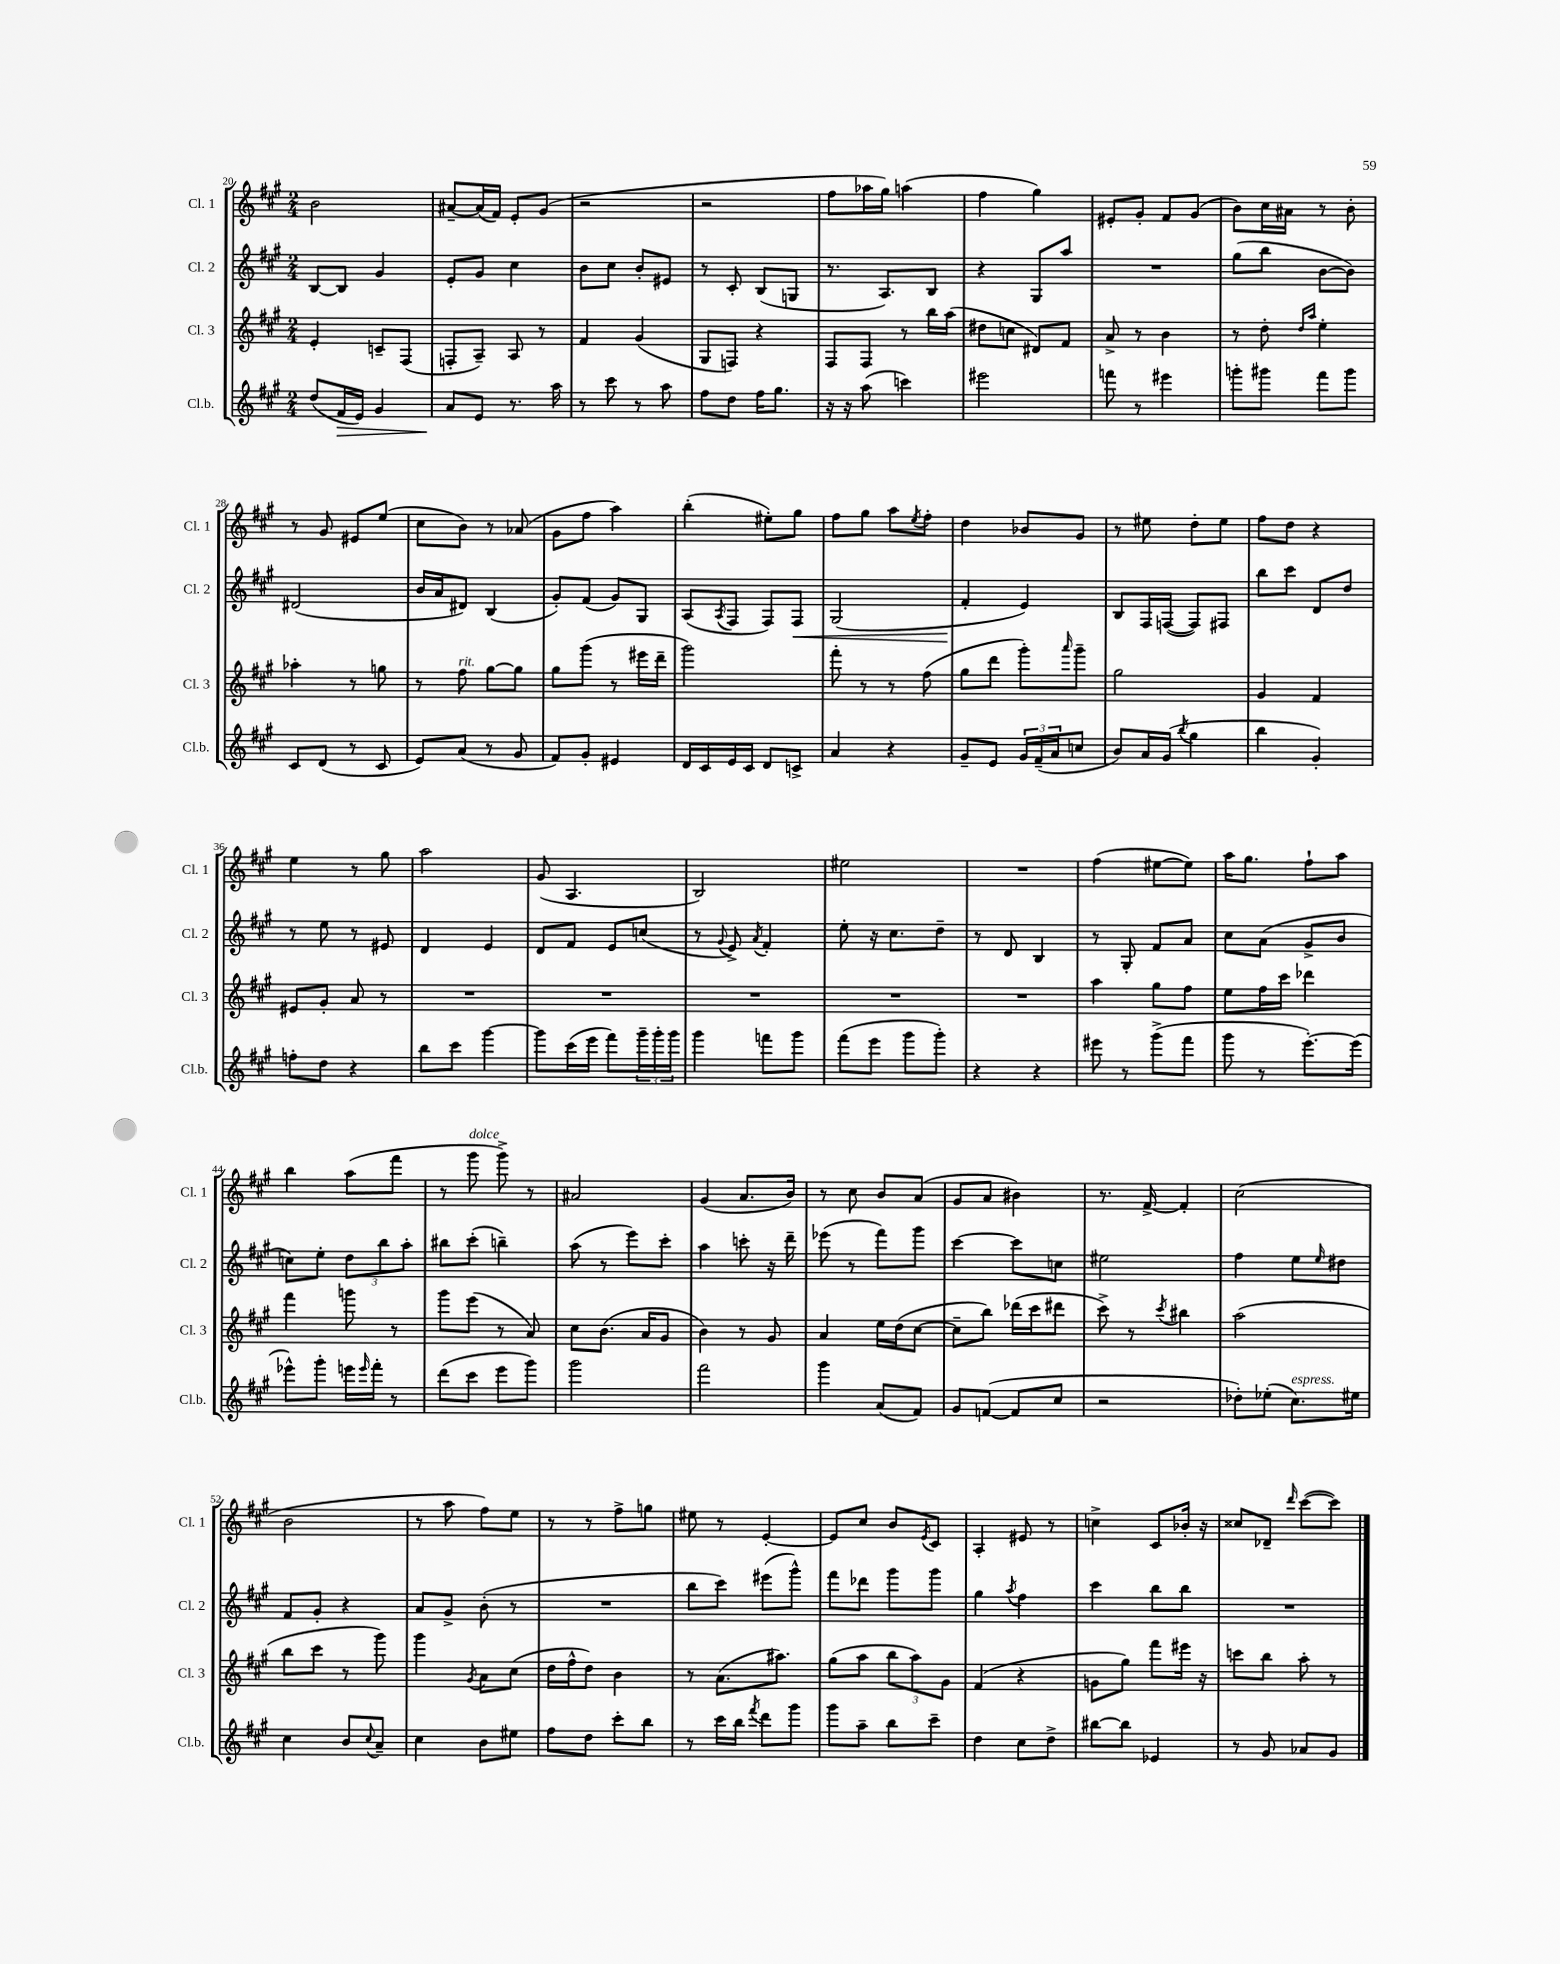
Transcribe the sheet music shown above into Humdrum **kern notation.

**kern	**kern	**kern	**kern
*staff4	*staff3	*staff2	*staff1
*clefG2	*clefG2	*clefG2	*clefG2
*k[f#c#g#]	*k[f#c#g#]	*k[f#c#g#]	*k[f#c#g#]
*M2/4	*M2/4	*M2/4	*M2/4
(8dd	4e'	[8B	2b
16f#	.	8B]	.
16e)	.	.	.
4g#	8c~	4g#	.
.	(8F#	.	.
=	=	=	=
8a	8F'	8e'	[8a#~
8e	8A~)	8g#	(16a#]
.	.	.	16f#)
8.r	8A	4cc#	8e'
.	8r	.	(8g#
16aa	.	.	.
=	=	=	=
8r	4f#	8b	2r
8ccc#	.	8cc#	.
8r	(4g#	8b'	.
8aa	.	8e#	.
=	=	=	=
8ff#	8G#	8r	2r
8dd	8F)	8c#'	.
16ff#	4r	(8B	.
8.gg#	.	.	.
.	.	8G	.
=	=	=	=
16r	8F#	8.r	8ff#
16r	.	.	.
(8aa	8F#	.	16aa-
.	.	8.A)	16gg#)
4ccc)	8r	.	(4aa
.	16bb	8B	.
.	(16aa	.	.
=	=	=	=
2eee#	8dd#	4r	4ff#
.	8cc	.	.
.	8d#)	8G#	4gg#)
.	8f#	8aa	.
=	=	=	=
8fff	8a^	2r	8e#'
8r	8r	.	8g#'
4eee#	4b	.	8f#
.	.	.	(8g#
=	=	=	=
8ggg'	8r	(8gg#	8b)
8ggg#	8dd'	8bb	16cc#
.	.	.	16a#
.	16qqdd	.	.
.	16qqaa	.	.
8fff#	4ee'	[8b	8r
8ggg#	.	8b])	8b'
=	=	=	=
8c#	4aa-'	(2d#	8r
(8d	.	.	8g#
8r	8r	.	8e#
8c#	8gg	.	(8ee
=	=	=	=
8e)	8r	16b	8cc#
.	.	16a	.
(8a	8ff#	8d#)	8b)
8r	[8gg#	(4B	8r
8g#	8gg#]	.	(8a-
=	=	=	=
8f#)	8gg#	8g#')	8g#
8g#'	(8ggg#	(8f#	8ff#
4e#	8r	8g#)	4aa)
.	16eee#	8G#	.
.	16ddd~	.	.
=	=	=	=
16d	2ggg#)	(8A	(4bb'
16c#	.	.	.
.	.	8qA	.
16e	.	8F#	.
16c#	.	.	.
8d	.	8F#)	8ee#')
8c^	.	8F#	8gg#
=	=	=	=
4a	8fff#'	(2G#	8ff#
.	8r	.	8gg#
4r	8r	.	8aa
.	.	.	8qee
.	(8ff#	.	8ff#'
=	=	=	=
8g#~	8gg#	4f#'	4dd
8e	8ddd	.	.
24g#	8ggg#')	4e)	8b-
(24f#~	.	.	.
24a	.	.	.
.	16qqaaa	.	.
8cc	8ggg#~	.	8g#
=	=	=	=
8b)	2gg#	8B	8r
16a	.	16F#	8ee#
(16g#	.	([16F	.
8qbb	.	.	.
4gg#	.	8F])	8dd'
.	.	8F#	8ee#
=	=	=	=
4bb	4g#	8bb	8ff#
.	.	8ccc#	8dd
4g#')	4f#	8d	4r
.	.	8dd	.
=	=	=	=
8ff'	8e#	8r	4ee
8dd	8g#'	8ee	.
4r	8a	8r	8r
.	8r	8e#	8gg#
=	=	=	=
8bb	2r	4d	2aa
8ccc#	.	.	.
[4ggg#	.	4e	.
=	=	=	=
8ggg#]	2r	8d	(8g#
(16ccc#	.	8f#	4.A
16eee	.	.	.
8fff#)	.	8e	.
24ggg#~	.	(8cc	.
24ggg#'	.	.	.
24ggg#	.	.	.
=	=	=	=
4ggg#	2r	8r	2B)
.	.	8qqg#	.
.	.	8e^)	.
.	.	8qa	.
8fff	.	4f#'	.
8ggg#	.	.	.
=	=	=	=
(8fff#	2r	8ee'	2ee#
8eee	.	16r	.
.	.	8.cc#	.
8ggg#	.	.	.
8ggg#')	.	8dd~	.
=	=	=	=
4r	2r	8r	2r
.	.	8d	.
4r	.	4B	.
=	=	=	=
8eee#	4aa	8r	(4ff#
8r	.	8G#'	.
(8ggg#^	8gg#	8f#	[8ee#
8fff#	8ff#	8a	8ee#])
=	=	=	=
8ggg#	8ee	8cc#	16aa
.	.	.	8.gg#
8r	16ff#	(8a	.
.	16ccc#	.	.
[8.eee')	4ddd-	8g#^	8ff#`
.	.	8b	8aa
(16eee]	.	.	.
=	=	=	=
8eee-^^)	4fff#	8cc)	4bb
8ggg#'	.	8ee'	.
16eee	8ggg	12dd	(8aa
16qqeee	.	.	.
16fff#'	.	.	.
.	.	12bb	.
8r	8r	.	8fff#
.	.	12aa'	.
=	=	=	=
(8ddd	8ggg#	8bb#	8r
8ccc#	(8eee	(8ccc#'	8ggg#
8eee	8r	4bb~)	8ggg#^)
8ggg#)	8a)	.	8r
=	=	=	=
2ggg#	8cc#	(8aa	2a#
.	(8.b	8r	.
.	.	8eee)	.
.	16a	.	.
.	8g#	8ccc#'	.
=	=	=	=
2fff#	4b)	4aa	(4g#
.	8r	8ccc'	8.a
.	8g#	16r	.
.	.	16ddd~	16b)
=	=	=	=
4ggg#	4a	(8eee-	8r
.	.	8r	8cc#
(8a	16ee	8fff#)	8b
.	(16dd	.	.
8f#)	[8cc#	8ggg#	(8a
=	=	=	=
8g#	8cc#~]	[4ccc#	8g#
([8f	8bb)	.	8a
8f]	(16ddd-	8ccc#]	4b#)
.	16ccc#	.	.
8cc#	8ddd#	8cc	.
=	=	=	=
2r	8ccc#^)	2ee#	8.r
.	8r	.	.
.	.	.	[16f#^
.	8qccc#	.	.
.	4bb#	.	4f#']
=	=	=	=
8dd-')	(2aa	4ff#	(2cc#
(8ee-'	.	.	.
8.cc#)	.	8ee	.
.	.	16qqee	.
.	.	8dd#	.
16ee#	.	.	.
=	=	=	=
4cc#	8bb	8f#	2b
.	8ccc#	8g#'	.
8b	8r	4r	.
8qqcc#	.	.	.
8a~	8ggg#)	.	.
=	=	=	=
4cc#	4ggg#	8a	8r
.	.	8g#^	8aa
.	8qg#	.	.
8b	8a	(8b'	8ff#)
8ee#	(8cc#	8r	8ee
=	=	=	=
8ff#	16dd	2r	8r
.	16ff#^^	.	.
8dd	8dd)	.	8r
8ccc#'	4b	.	8ff#^
8bb	.	.	8gg
=	=	=	=
8r	8r	8bb	8ee#
16ccc#	(8.a	8ccc#)	8r
16bb	.	.	.
8qfff#	.	.	.
8ddd	.	(8eee#	[4e'
.	8.aa#)	.	.
8ggg#	.	8ggg#^^)	.
=	=	=	=
8ggg#	(8gg#	8fff#	8e]
8aa~	8aa	8ddd-	8cc#
8bb	12bb	8ggg#	8b
.	12aa)	.	.
.	.	.	8qe
8ccc#~	.	8ggg#	8c#
.	12g#	.	.
=	=	=	=
4dd	(4f#	4gg#	4A'
.	.	8qaa	.
8cc#	4r	4ff#	8e#
8dd^	.	.	8r
=	=	=	=
[8bb#	8g	4ccc#	4cc^
8bb#]	8gg#)	.	.
4e-	8fff#	8bb	8c#
.	16eee#	8bb	16b-'
.	16r	.	16r
=	=	=	=
8r	8ccc	2r	8cc##
8g#	8bb	.	8d-~
.	.	.	16qqddd
8a-	8aa'	.	([8ccc#
8g#	8r	.	8ccc#])
==	==	==	==
*-	*-	*-	*-
